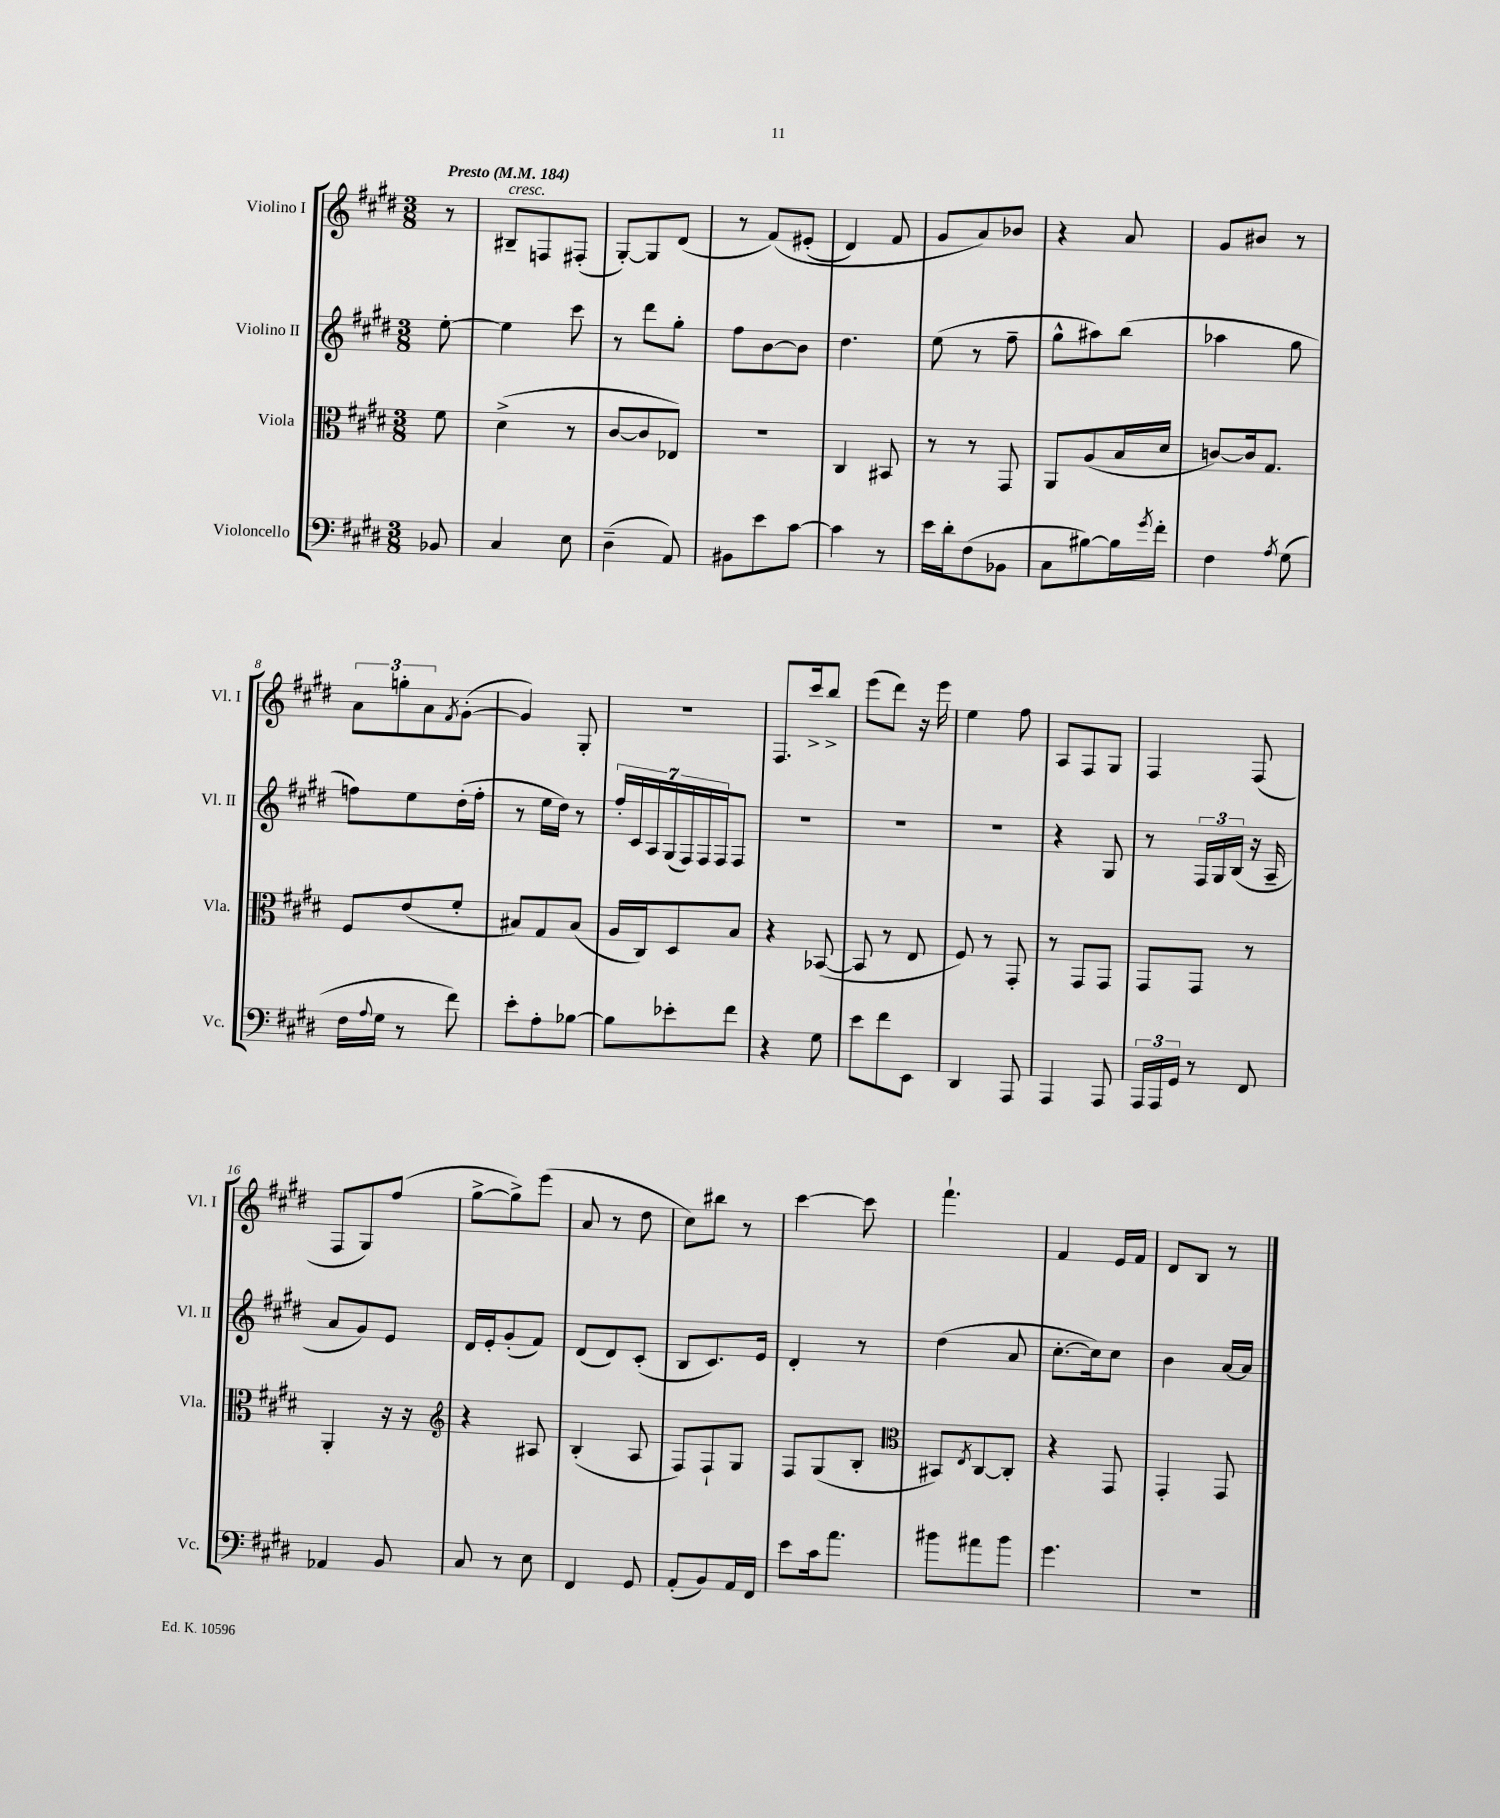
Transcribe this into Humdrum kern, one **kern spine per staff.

**kern	**kern	**kern	**kern
*part4	*part3	*part2	*part1
*staff4	*staff3	*staff2	*staff1
*I"Violoncello	*I"Viola	*I"Violino II	*I"Violino I
*I'Vc.	*I'Vla.	*I'Vl. II	*I'Vl. I
*clefF4	*clefC3	*clefG2	*clefG2
*k[f#c#g#d#]	*k[f#c#g#d#]	*k[f#c#g#d#]	*k[f#c#g#d#]
*M3/8	*M3/8	*M3/8	*M3/8
*MM184	*MM184	*MM184	*MM184
=	=	=	=
!	!	!	!LO:TX:a:B:t=Presto
8BB-X/	8f#\	[8ee'\	8r
=1	=1	=1	=1
!	!	!	!LO:TX:a:i:t=cresc.
4C#/	(4d#^\	4ee\]	8B#X~/L
.	.	.	8Fn/
8E\	8r	8ccc#\	(8F#X'/J
=2	=2	=2	=2
(4D#~\	[8c#/L	8r	[8G#'/L)
.	8c#/]	8ddd#\L	8G#/]
8AA/)	8E-X/J)	8gg#'\J	(8d#/J
=3	=3	=3	=3
8BB#X\L	4.r	8ff#\L	8r
8e\	.	[8b\	(8f#/L)
[8c#\J	.	8b\J]	(8e#X'/J
=4	=4	=4	=4
4c#\]	4C#/	4.dd#\	4d#/)
8r	8BB#X/	.	8f#/
=5	=5	=5	=5
16e\LL	8r	(8ee\	8g#/L
16d#'\J	.	.	.
(8F#\	8r	8r	8a/)
8BB-X\J	8GG#/	8ff#~\	8b-X/J
=6	=6	=6	=6
8C#\L	8AA/L	8gg#^^\L	4r
[8B#X\)	(8A/	8aa#X\)	.
16B#\L]	16B/L	(8bb\J	8a/
8qg#/	.	.	.
16f#'\JJ	16d#/JJ	.	.
=7	=7	=7	=7
4F#\	[8cn/L)	4aa-X\	8g#/L
.	16c/k]	.	8b#X/J
.	8.G#/J	.	.
8qA/	.	.	.
(8G#\	.	8gg#\	8r
!!LO:LB:g=z
=8	=8	=8	=8
16F#\LL	8F#/L	8ffn\L)	12a\L
8qqA/	.	.	.
16G#\JJ	.	.	.
.	.	.	12ggn'\
8r	(8e/	8ee\	.
.	.	.	12a\
.	.	.	8qf#/
8f#\)	8f#'/J	(16dd#'\L	([8g#'\J
.	.	16ff'\JJ	.
=9	=9	=9	=9
8e'\L	8B#X/L)	8r	4g#/])
8A'\	8G#/	16ee\LL	.
.	.	16dd#\JJ)	.
[8B-X\J	(8B#/J	8r	8G#'/
=10	=10	=10	=10
8B-\L]	16A/LL	28ff#'/LL	4.r
.	.	28c#/	.
.	16C#/J)	.	.
.	.	28A/	.
.	.	(28G#/	.
8e-X'\	8D#/	.	.
.	.	28F#/)	.
.	.	28F#/	.
.	.	28F#/J	.
8f#\J	8B/J	8F#/J	.
=11	=11	=11	=11
4r	4r	4.r	8.F#/L
.	.	.	16ccc#^/k
8G#\	([8BB-X/	.	8bb^/J
=12	=12	=12	=12
8e\L	8BB-/]	4.r	(8eee\L
8f#\	8r	.	8ddd#\J)
8EE\J	8E/	.	16r
.	.	.	16eee\
=13	=13	=13	=13
4DD#/	8F#/)	4.r	4ee\
.	8r	.	.
8AAA/	8GG#'/	.	8ff#\
=14	=14	=14	=14
4AAA/	8r	4r	8A/L
.	8GG#/L	.	8F#/
8AAA/	8GG#/J	8G#/	8G#/J
=15	=15	=15	=15
24AAA/LL	8GG#/L	8r	4F#/
24AAA/	.	.	.
24GG#/JJ	.	.	.
8r	8GG#/J	24F#/LL	.
.	.	24G#/	.
.	.	(24B/JJ	.
8FF#/	8r	16r	(8F#/
.	.	16A~/	.
!!LO:LB:g=z
=16	=16	=16	=16
4AA-X/	4AA'/	8a/L	8F#/L
.	.	8g#/)	8G#/)
8BB/	16r	8e/J	(8ff#/J
.	16r	.	.
=17	=17	=17	=17
*	*clefG2	*	*
8C#/	4r	16d#/LL	[8gg#^\L
.	.	16e'/J	.
8r	.	(8g#'/	8gg#^\])
8E\	8A#X/	8f#/J)	(8eee\J
=18	=18	=18	=18
4FF#/	(4B'/	(8d#/L	8a/
.	.	8d#/)	8r
8GG#/	8A/	(8c#'/J	8dd#\
=19	=19	=19	=19
(8AA'/L	8F#/L)	8B/L	8cc#\L)
8BB/)	8F#`/	8.c#/)	8bb#X\J
16AA/L	8G#/J	.	8r
16FF#/JJ	.	16e/Jk	.
=20	=20	=20	=20
8e\L	8F#/L	4d#'/	[4ccc#\
16c#\k	(8G#/	.	.
8.a\J	.	.	.
.	8B'/J	8r	8ccc#\]
=21	=21	=21	=21
*	*clefC3	*	*
8b#X\L	8BB#X/L)	(4dd#\	4.fff#`\
.	8qE/	.	.
8a#X\	[8C#/	.	.
8b#\J	8C#'/J]	8a/	.
=22	=22	=22	=22
4.g#\	4r	[8.cc#'\L	4f#/
.	.	16cc#\k])	.
.	8GG#/	8cc#\J	16e/LL
.	.	.	16f#/JJ
=23	=23	=23	=23
4.r	4GG#'/	4b\	8d#/L
.	.	.	8B/J
.	8GG#/	[16a/LL	8r
.	.	16a/JJ]	.
==	==	==	==
*-	*-	*-	*-
